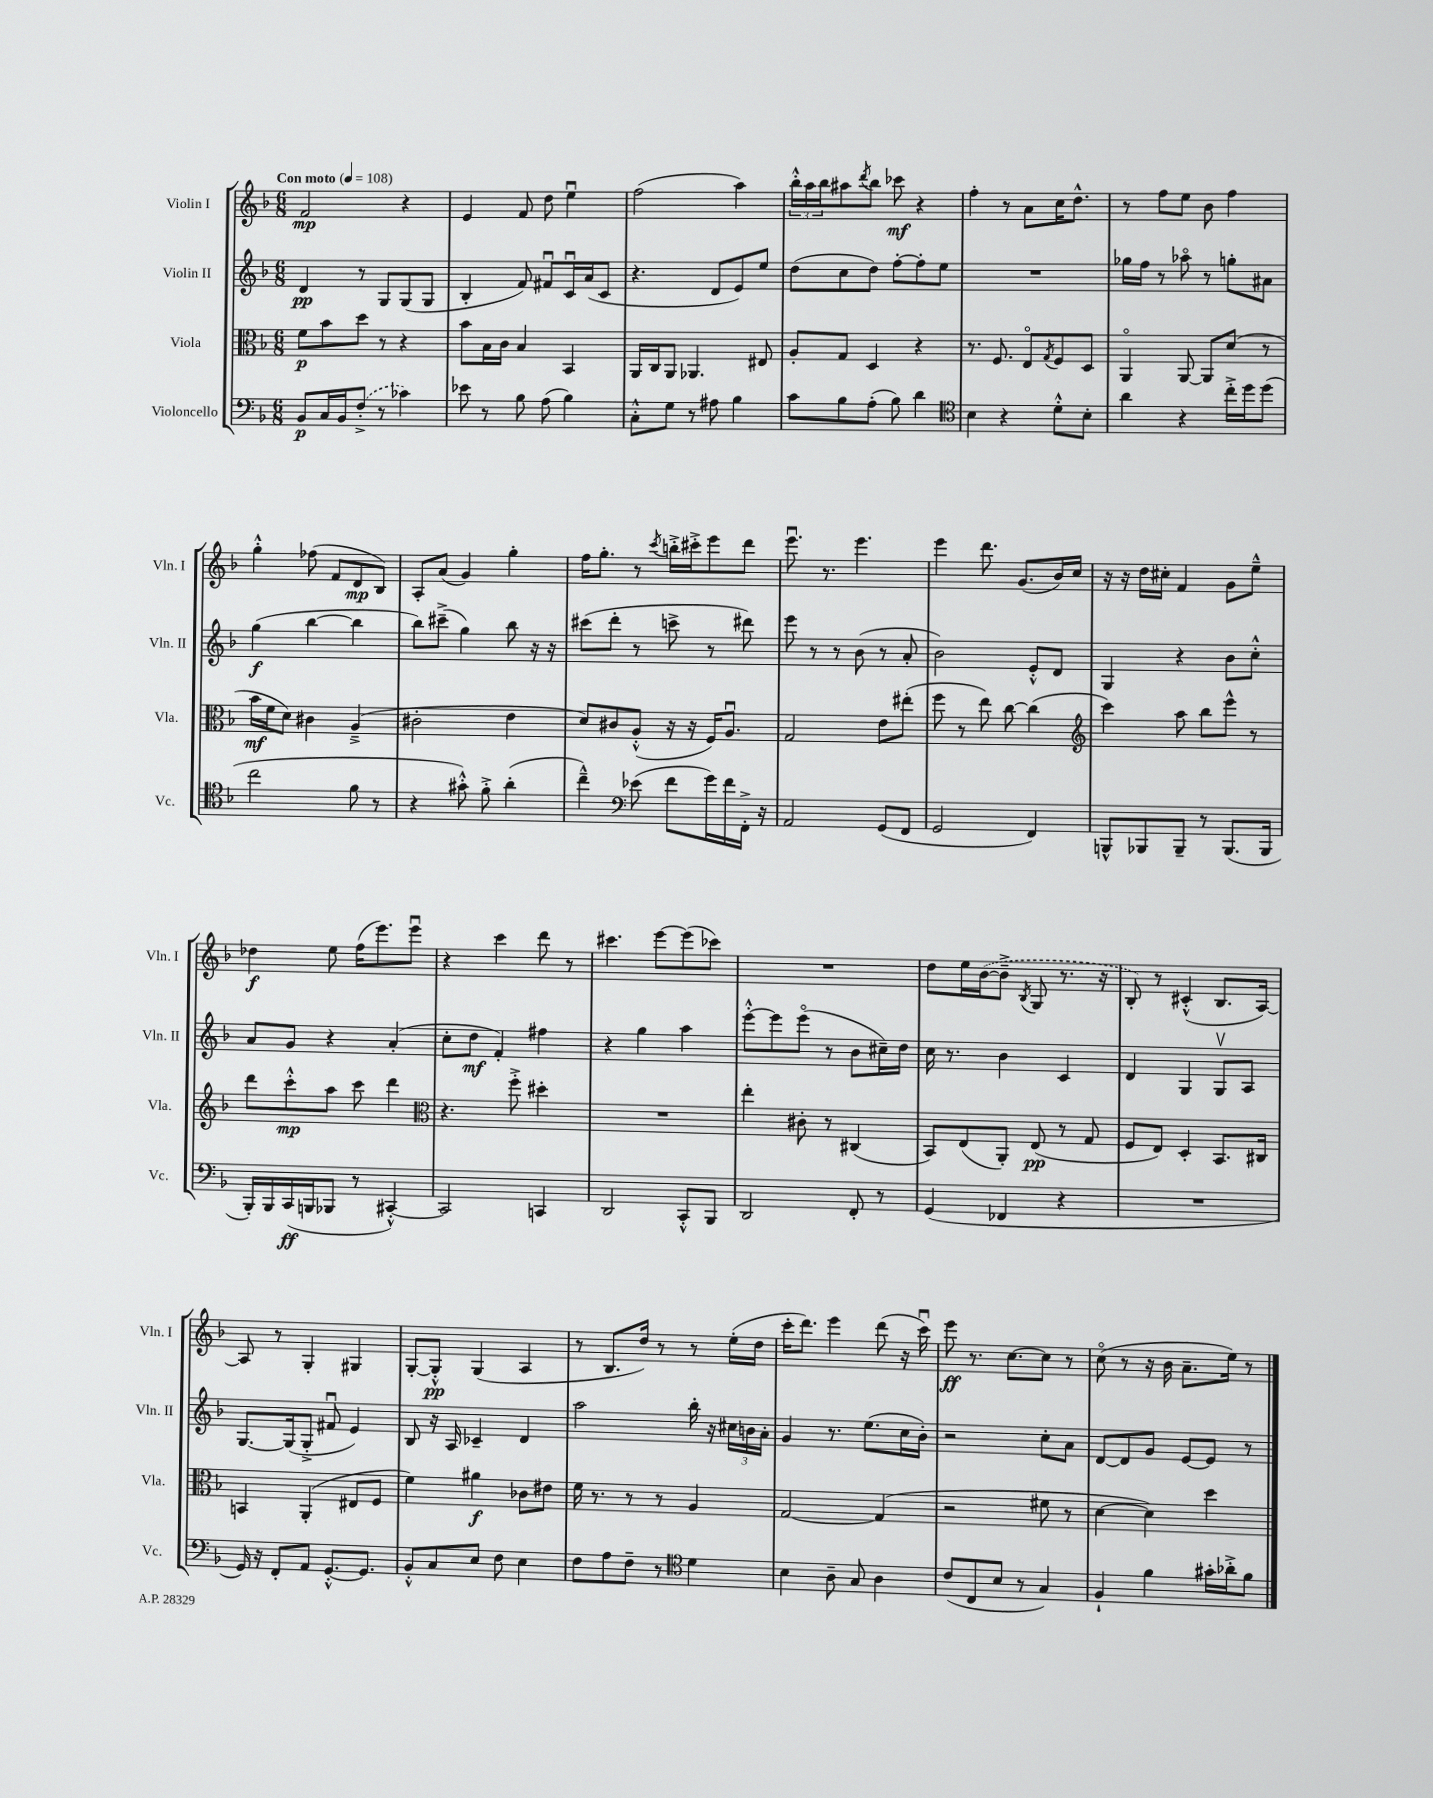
<<
\new StaffGroup <<
\new Staff = "s0" \with { instrumentName = "Violin I" shortInstrumentName = "Vln. I" } {
    \clef treble \key f \major \numericTimeSignature \time 6/8 \tempo "Con moto" 4 = 108
    f'2\mp r4 |
    e'4 f'8 d''8 e''4\downbow |
    f''2( a''4) |
    \tuplet 3/2 { bes''16-.-^ a''16 bes''16 } ais''8 \acciaccatura { d'''8 } bes''8 ces'''8\mf r4 |
    f''4-. r8 a'8 c''16 d''8.-^ |
    r8 f''8 e''8 bes'8 f''4 |
    g''4-.-^ fes''8( f'8 d'8\mp bes8) |
    a8-. a'8( g'4) g''4-. |
    f''16 g''8.-. r8 \acciaccatura { c'''8 } b''16-.-> cis'''16-.-> e'''8 d'''8 |
    e'''8.\downbow r8. e'''4. |
    e'''4 d'''8. g'8.( bes'16) c''16 |
    r16 r16 d''16 cis''16-. f'4 g'8 e''8---^ |
    des''4\f e''8 f''16( e'''8.) e'''8\downbow |
    r4 c'''4 d'''8 r8 |
    cis'''4. e'''8~ e'''8( ces'''8) |
    R2. |
    d''8 e''16 \once \slurDashed bes'16~( bes'8---> \acciaccatura { bes8 } g8 r8. r16 |
    bes8-.) r8 cis'4-.-^( bes8. a16~) |
    a8 r8 g4-. gis4 |
    g8~-. g8-.-^\pp g4( a4 |
    r8 bes8. d''16) r8 r8 e''16-.( d''16 |
    c'''16-. d'''8.) e'''4 d'''8( r16 c'''16\downbow) |
    e'''8\ff r8. c''8.~ c''8 r8 |
    c''8\flageolet( r8 r16 bes'16 a'8.-- e''16) r8 \bar "|." |
}
\new Staff = "s1" \with { instrumentName = "Violin II" shortInstrumentName = "Vln. II" } {
    \clef treble \key f \major \numericTimeSignature \time 6/8
    d'4\pp r8 g8 g8( g8 |
    bes4-. f'8) fis'8\downbow c'16\downbow a'16( c'8 |
    r4. d'8 e'8) e''8 |
    d''8( c''8 d''8) f''8~-. f''8-. e''8 |
    R2. |
    ges''16 f''16 r8 aes''8\flageolet r8 g''8-. ais'8 |
    g''4\f( bes''4~ bes''4 |
    bes''8) cis'''8--->( g''4) bes''8 r16 r16 |
    cis'''8( d'''8-. r8 c'''8-> r8 dis'''8) |
    e'''8 r8 r8 bes'8( r8 a'8-. |
    bes'2) e'8-.-^ d'8 |
    g4 r4 bes'8 c''8-.-^ |
    a'8 g'8 r4 a'4-.( |
    c''8-. d''8\mf f'4-.) fis''4 |
    r4 g''4 a''4 |
    e'''8~-.-^ e'''8 e'''8\flageolet( r8 bes'8 cis''16--) d''16 |
    c''16 r8. bes'4 c'4 |
    d'4 g4 g8\upbow a8 |
    g8.~ g16( g8-.-> fis'8\downbow e'4) |
    bes8 r16 a16 ces'4-- d'4 |
    a''2 bes''16-. r16 \tuplet 3/2 { cis''16 b'16 a'16-. } |
    g'4 r8. e''8.( c''16 bes'16-.) |
    r2 c''8-. a'8 |
    d'8~ d'8 g'8 e'8~ e'8 r8 \bar "|." |
}
\new Staff = "s2" \with { instrumentName = "Viola" shortInstrumentName = "Vla." } {
    \clef alto \key f \major \numericTimeSignature \time 6/8
    f'8\p bes'8 d''8 r8 r4 |
    bes'8 bes16 c'16 bes4 bes,4 |
    a,16 c16 a,8 aes,4. eis8 |
    a8-. g8 d4 r4 |
    r8. f8. e8\flageolet \acciaccatura { g8 } f8 d8 |
    a,4\flageolet a,8~ a,8 d'8( r8 |
    bes'16\mf f'16 d'8) cis'4 a4--->( |
    cis'2-. e'4 |
    d'8) cis'8 a8-.-^( r16 r16 f16) a8.\downbow |
    g2 e'8 eis''8-.( |
    f''8 r8 e''8) c''8~ c''4( |
    \clef treble c'''4) a''8 bes''8 e'''8-^ r8 |
    d'''8 c'''8-.-^\mp a''8 c'''8 d'''4 |
    \clef alto r4. f''8-.-> dis''4-. |
    R2. |
    e''4-. cis'8-. r8 cis4( |
    bes,8) e8( a,8-.) e8\pp( r8 g8 |
    f8 e8) d4-. bes,8. cis16 |
    b,4 a,4-.( eis8 f8 |
    f'4) ais'4\f ces'8 eis'8 |
    f'16 r8. r8 r8 a4 |
    g2~ g4( |
    r2 fis'8 r8 |
    d'4~ d'4) d''4 \bar "|." |
}
\new Staff = "s3" \with { instrumentName = "Violoncello" shortInstrumentName = "Vc." } {
    \clef bass \key f \major \numericTimeSignature \time 6/8
    bes,8\p c16 bes,16 \once \slurDashed f8-.->( r8 ces'4) |
    ees'8 r8 bes8 a8( bes4) |
    c8-.-^ g8 r8 ais8 bes4 |
    c'8 bes8 a8-.( bes8) d'4 |
    \clef tenor bes4 r4 d'8-.-^ bes8-. |
    a'4 r4 c''16-.-> d''16 d''8( |
    c''2 f'8 r8 |
    r4 gis'8-.-^) f'8-.-> a'4-.( |
    c''4---^) \clef bass ees'8( f'8 g'16) f'16 f,16-.-> r16 |
    a,2 g,8( f,8 |
    g,2 f,4) |
    b,,8-^ bes,,8 bes,,8-- r8 bes,,8.( bes,,16 |
    bes,,16-.) bes,,16 c,16\ff( b,,16 bes,,8 r8 cis,4~-.-^) |
    cis,2 c,4 |
    d,2 c,8-.-^ bes,,8 |
    d,2 f,8-. r8 |
    g,4( fes,4 r4 |
    R2. |
    g,16) r16 f,8-. a,8 g,8.~-.-^ g,8. |
    bes,8-.-^ c8 e8 f8 e4 |
    f8 a8 f8-- r8 \clef tenor d'4 |
    bes4 a8-- g8 a4 |
    c'8( c8 bes8 r8 g4) |
    f4-! f'4 gis'16-. aes'16-.-> f'8 \bar "|." |
}
>>
>>
\layout { \context { \Score \remove "Bar_number_engraver" } }
